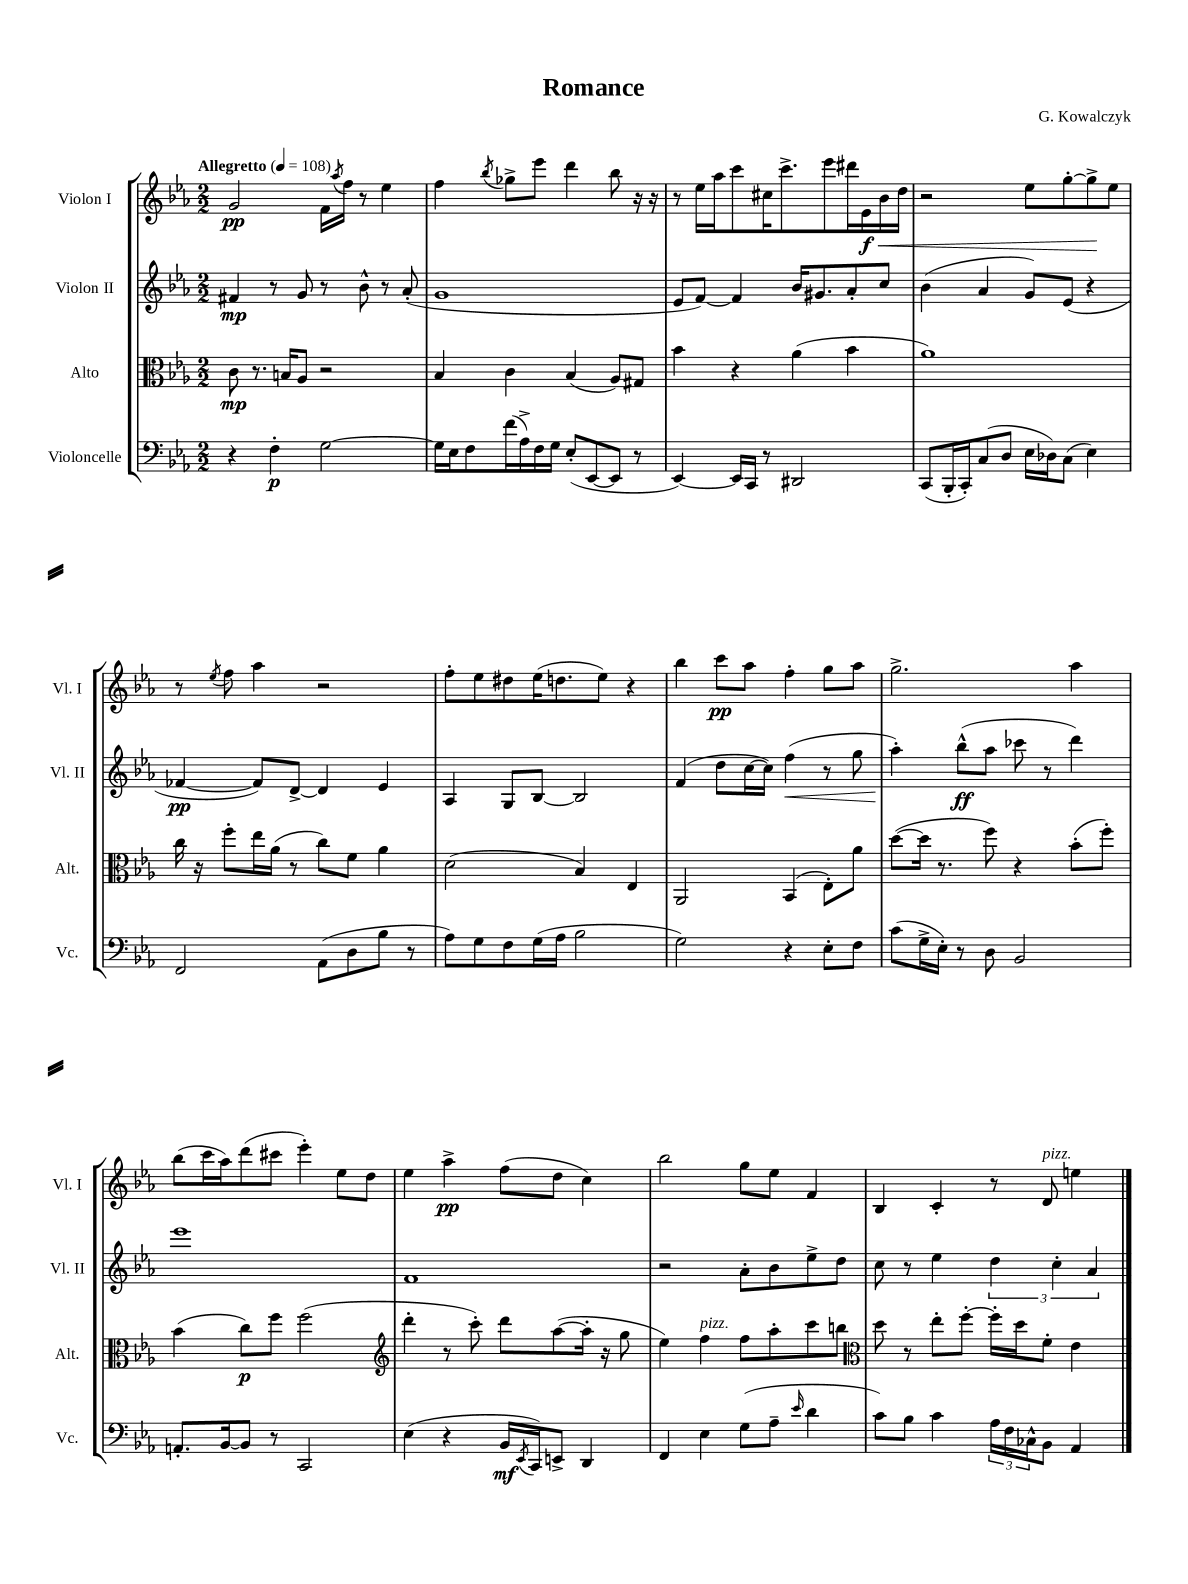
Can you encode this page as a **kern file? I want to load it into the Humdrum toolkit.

**kern	**kern	**kern	**kern
*staff4	*staff3	*staff2	*staff1
*clefF4	*clefC3	*clefG2	*clefG2
*k[b-e-a-]	*k[b-e-a-]	*k[b-e-a-]	*k[b-e-a-]
*M2/2	*M2/2	*M2/2	*M2/2
*MM108	*MM108	*MM108	*MM108
4r	8c	4f#	2g
.	8.r	.	.
4F'	.	8r	.
.	16B	.	.
.	8A-	8g	.
[2G	2r	8r	16f
.	.	.	8qaa-
.	.	.	16ff
.	.	8b-^^	8r
.	.	8r	4ee-
.	.	(8a-'	.
=	=	=	=
16G]	4B-	1g	4ff
16E-	.	.	.
8F	.	.	.
.	.	.	8qbb-
(16f	4c	.	8gg-^
16A-^)	.	.	.
16F	.	.	8eee-
16G	.	.	.
(8E-'	(4B-	.	4ddd
[8EE-	.	.	.
8EE-]	8A-)	.	8bb-
8r	8G#	.	16r
.	.	.	16r
=	=	=	=
[4EE-)	4b-	8e-	8r
.	.	[8f)	16ee-
.	.	.	16aa-
16EE-]	4r	4f]	8ccc
16CC	.	.	.
8r	.	.	16cc#
.	.	.	8.ccc^
2DD#	(4a-	16b-	.
.	.	8.g#	.
.	.	.	8eee-
.	4b-	8a-'	16ddd#
.	.	.	16e-
.	.	8cc	16b-
.	.	.	16dd
=	=	=	=
(8CC	1a-)	(4b-	2r
16BBB-'	.	.	.
16CC')	.	.	.
(8C	.	4a-	.
8D	.	.	.
16E-	.	8g)	8ee-
16D-)	.	.	.
(8C	.	(8e-	[8gg'
4E-)	.	4r	8gg^]
.	.	.	8ee-
=	=	=	=
2FF	16cc	[4f-	8r
.	16r	.	.
.	.	.	8qee-
.	8ff'	.	8ff
.	16ee-	8f-])	4aa-
.	(16a-	.	.
.	8r	[8d^	.
(8AA-	8cc)	4d]	2r
8D	8f	.	.
8B-	4a-	4e-	.
8r	.	.	.
=	=	=	=
8A-)	(2d	4A-	8ff'
8G	.	.	8ee-
8F	.	8G	8dd#
(16G	.	[8B-	(16ee-
16A-	.	.	8.dd
2B-	4B-)	2B-]	.
.	.	.	8ee-)
.	4E-	.	4r
=	=	=	=
2G)	2AA-	(4f	4bb-
.	.	8dd	8ccc
.	.	[16cc	8aa-
.	.	16cc])	.
4r	(4BB-	(4ff	4ff'
8E-'	8E-')	8r	8gg
8F	8a-	8gg	8aa-
=	=	=	=
(8c	([8dd	4aa-')	2.gg^
16G^	16dd]	.	.
16E-')	8.r	.	.
8r	.	(8bb-^^	.
8D	8ff)	8aa-	.
2BB-	4r	8ccc-	.
.	.	8r	.
.	(8b-'	4ddd)	4aa-
.	8ff')	.	.
=	=	=	=
8.AA'	(4b-	1eee-	(8bb-
.	.	.	16ccc
[16BB-	.	.	16aa-)
8BB-]	8cc)	.	(8ddd
8r	8ff	.	8ccc#
2CC	(2ff	.	4eee-')
.	.	.	8ee-
.	.	.	8dd
=	=	=	=
*	*clefG2	*	*
(4E-	4ddd'	1f	4ee-
4r	8r	.	4aa-^
.	8ccc')	.	.
16BB-	8ddd	.	(8ff
8qEE-	.	.	.
16CC)	.	.	.
8EE^	([8aa-	.	8dd
4DD	16aa-']	.	4cc)
.	16r	.	.
.	8gg	.	.
=	=	=	=
4FF	4ee-)	2r	2bb-
4E-	4ff	.	.
(8G	8ff	8a-'	8gg
8A-~	8aa-'	8b-	8ee-
16qqe-	.	.	.
4d	8ccc	8ee-^	4f
.	8bb	8dd	.
=	=	=	=
*	*clefC3	*	*
8c)	8dd	8cc	4B-
8B-	8r	8r	.
4c	8ee-'	4ee-	4c'
.	[8ff'	.	.
24A-	16ff']	6dd	8r
24F	.	.	.
.	16dd	.	.
24C-^^	.	.	.
8BB-	8f'	.	8d
.	.	6cc'	.
4AA-	4e-	.	4ee
.	.	6a-	.
==	==	==	==
*-	*-	*-	*-
